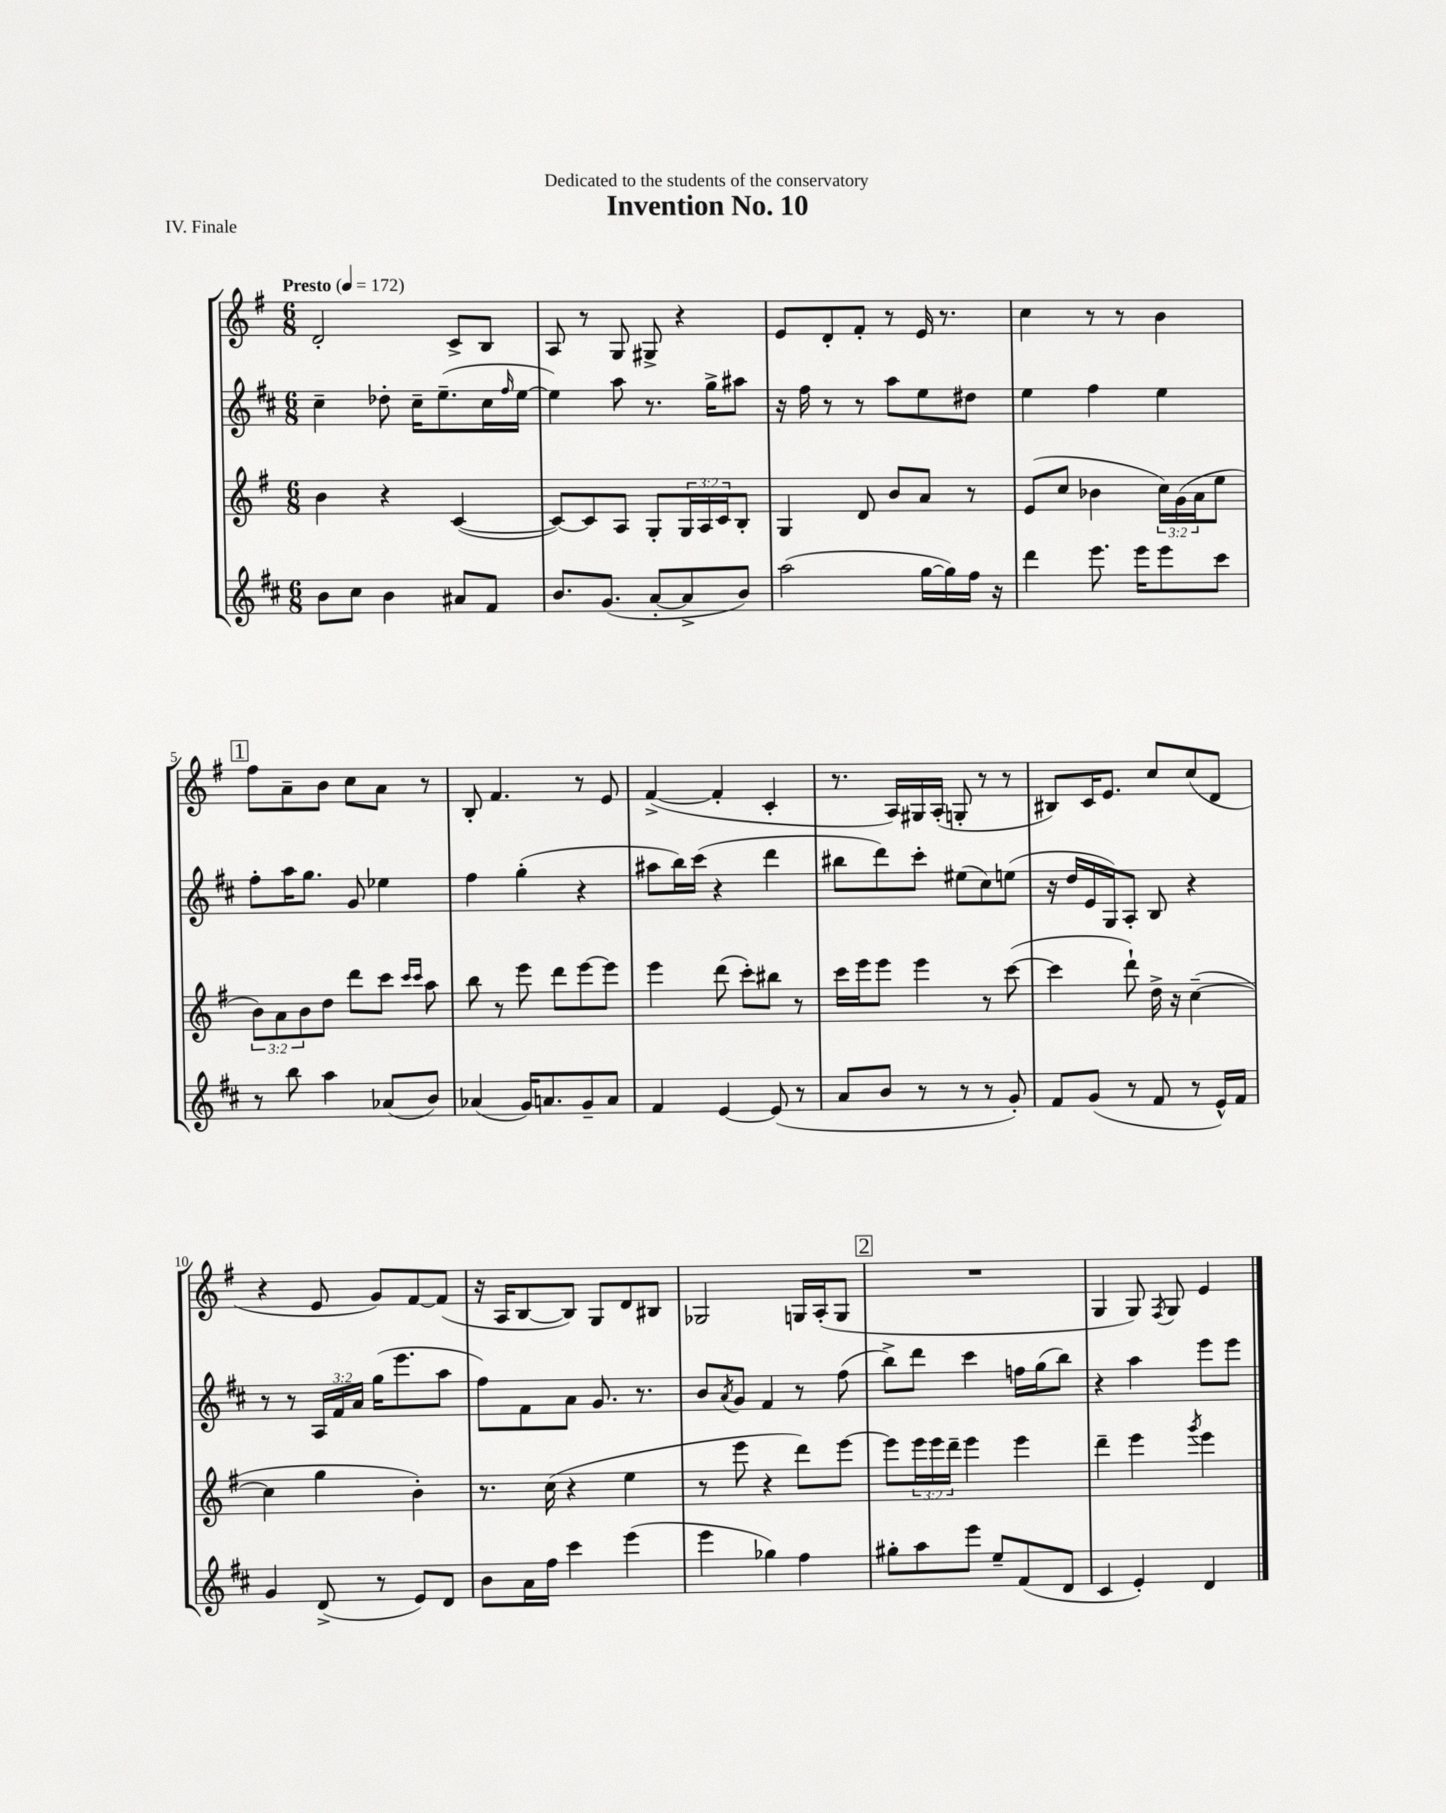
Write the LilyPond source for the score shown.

\header { title = "Invention No. 10" dedication = "Dedicated to the students of the conservatory" piece = "IV. Finale" }
<<
\new StaffGroup <<
\new Staff = "s0" {
    \clef treble \key g \major \numericTimeSignature \time 6/8 \tempo "Presto" 4 = 172
    d'2-. c'8-> b8 |
    a8 r8 g8 gis8-> r4 |
    e'8 d'8-. fis'8-. r8 e'16 r8. |
    c''4 r8 r8 b'4 |
    \mark \markup { \box "1" } fis''8 a'8-- b'8 c''8 a'8 r8 |
    b8-. fis'4. r8 e'8 |
    fis'4~->( fis'4-. c'4-. |
    r8. a16) gis16 a16-.( g8-. r8 r8 |
    bis8) c'16 e'8. c''8 c''8( d'8 |
    r4 e'8 g'8) fis'8~ fis'8( |
    r16 a16 b8~ b8) g8 d'8 bis8 |
    ges2 g16 a16-.( g8 |
    \mark \markup { \box "2" } R2. |
    g4 g8) \acciaccatura { fis8 } g8 e'4 \bar "|." |
}
\new Staff = "s1" {
    \clef treble \key d \major \numericTimeSignature \time 6/8 \override Staff.TupletNumber.text = #tuplet-number::calc-fraction-text
    cis''4-- des''8-. cis''16-- e''8.--( cis''16 \grace { fis''16 } e''16~ |
    e''4) a''8 r8. g''16-> ais''8 |
    r16 fis''16 r8 r8 a''8 e''8 dis''8 |
    e''4 fis''4 e''4 |
    \mark \markup { \box "1" } fis''8-. a''16 g''8. g'8 ees''4 |
    fis''4 g''4-.( r4 |
    ais''8 b''16) cis'''16( r4 d'''4 |
    bis''8 d'''8) cis'''8-. eis''8( cis''8) e''8( |
    r16 d''16 e'16 g16) a8-. b8 r4 |
    r8 r8 \tuplet 3/2 { a16 fis'16 a'16 } g''16( e'''8. a''8 |
    fis''8) fis'8 a'8 g'8. r8. |
    b'8 \acciaccatura { a'8 } g'8 fis'4 r8 fis''8( |
    \mark \markup { \box "2" } b''8->) d'''8 cis'''4 f''16 g''16( b''8) |
    r4 a''4 e'''8 e'''8 \bar "|." |
}
\new Staff = "s2" {
    \clef treble \key g \major \numericTimeSignature \time 6/8 \override Staff.TupletNumber.text = #tuplet-number::calc-fraction-text
    b'4 r4 c'4~( |
    c'8~) c'8 a8 g8-. \tuplet 3/2 { g16 a16 c'16 } b8-. |
    g4 d'8 b'8 a'8 r8 |
    e'8( c''8 bes'4 \tuplet 3/2 { c''16) g'16( a'16 } e''8 |
    \mark \markup { \box "1" } \tuplet 3/2 { b'8) a'8 b'8 } d''8 d'''8 c'''8 \grace { c'''16 c'''16 } a''8 |
    b''8 r8 e'''8 d'''8 e'''8~ e'''8 |
    e'''4 d'''8( c'''8-.) bis''8 r8 |
    c'''16 e'''16 e'''8 e'''4 r8 c'''8~( |
    c'''4 d'''8-!) d''16-> r16 c''4~--( |
    c''4 g''4 b'4-.) |
    r8. c''16( r4 e''4 |
    r8 e'''8 r4 d'''8) e'''8~ |
    \mark \markup { \box "2" } e'''8 \tuplet 3/2 { e'''16 e'''16 d'''16-- } e'''4 e'''4 |
    d'''4-- e'''4 \acciaccatura { g'''8 } e'''4 \bar "|." |
}
\new Staff = "s3" {
    \clef treble \key d \major \numericTimeSignature \time 6/8
    b'8 cis''8 b'4 ais'8 fis'8 |
    b'8. g'8.( a'8~-. a'8-> b'8) |
    a''2( g''16~ g''16) fis''16 r16 |
    d'''4 e'''8. e'''16 e'''8 cis'''8 |
    \mark \markup { \box "1" } r8 b''8 a''4 aes'8( b'8) |
    aes'4( g'16) a'8. g'8-- a'8 |
    fis'4 e'4~ e'8( r8 |
    a'8 b'8 r8 r8 r8 g'8-.) |
    fis'8 g'8( r8 fis'8 r8 e'16-^) fis'16 |
    g'4 d'8->( r8 e'8) d'8 |
    b'8 a'16 fis''16 cis'''4 e'''4( |
    e'''4 ges''4) fis''4 |
    \mark \markup { \box "2" } gis''8-. a''8 e'''8 e''8-- fis'8( d'8 |
    cis'4 e'4-.) d'4 \bar "|." |
}
>>
>>
